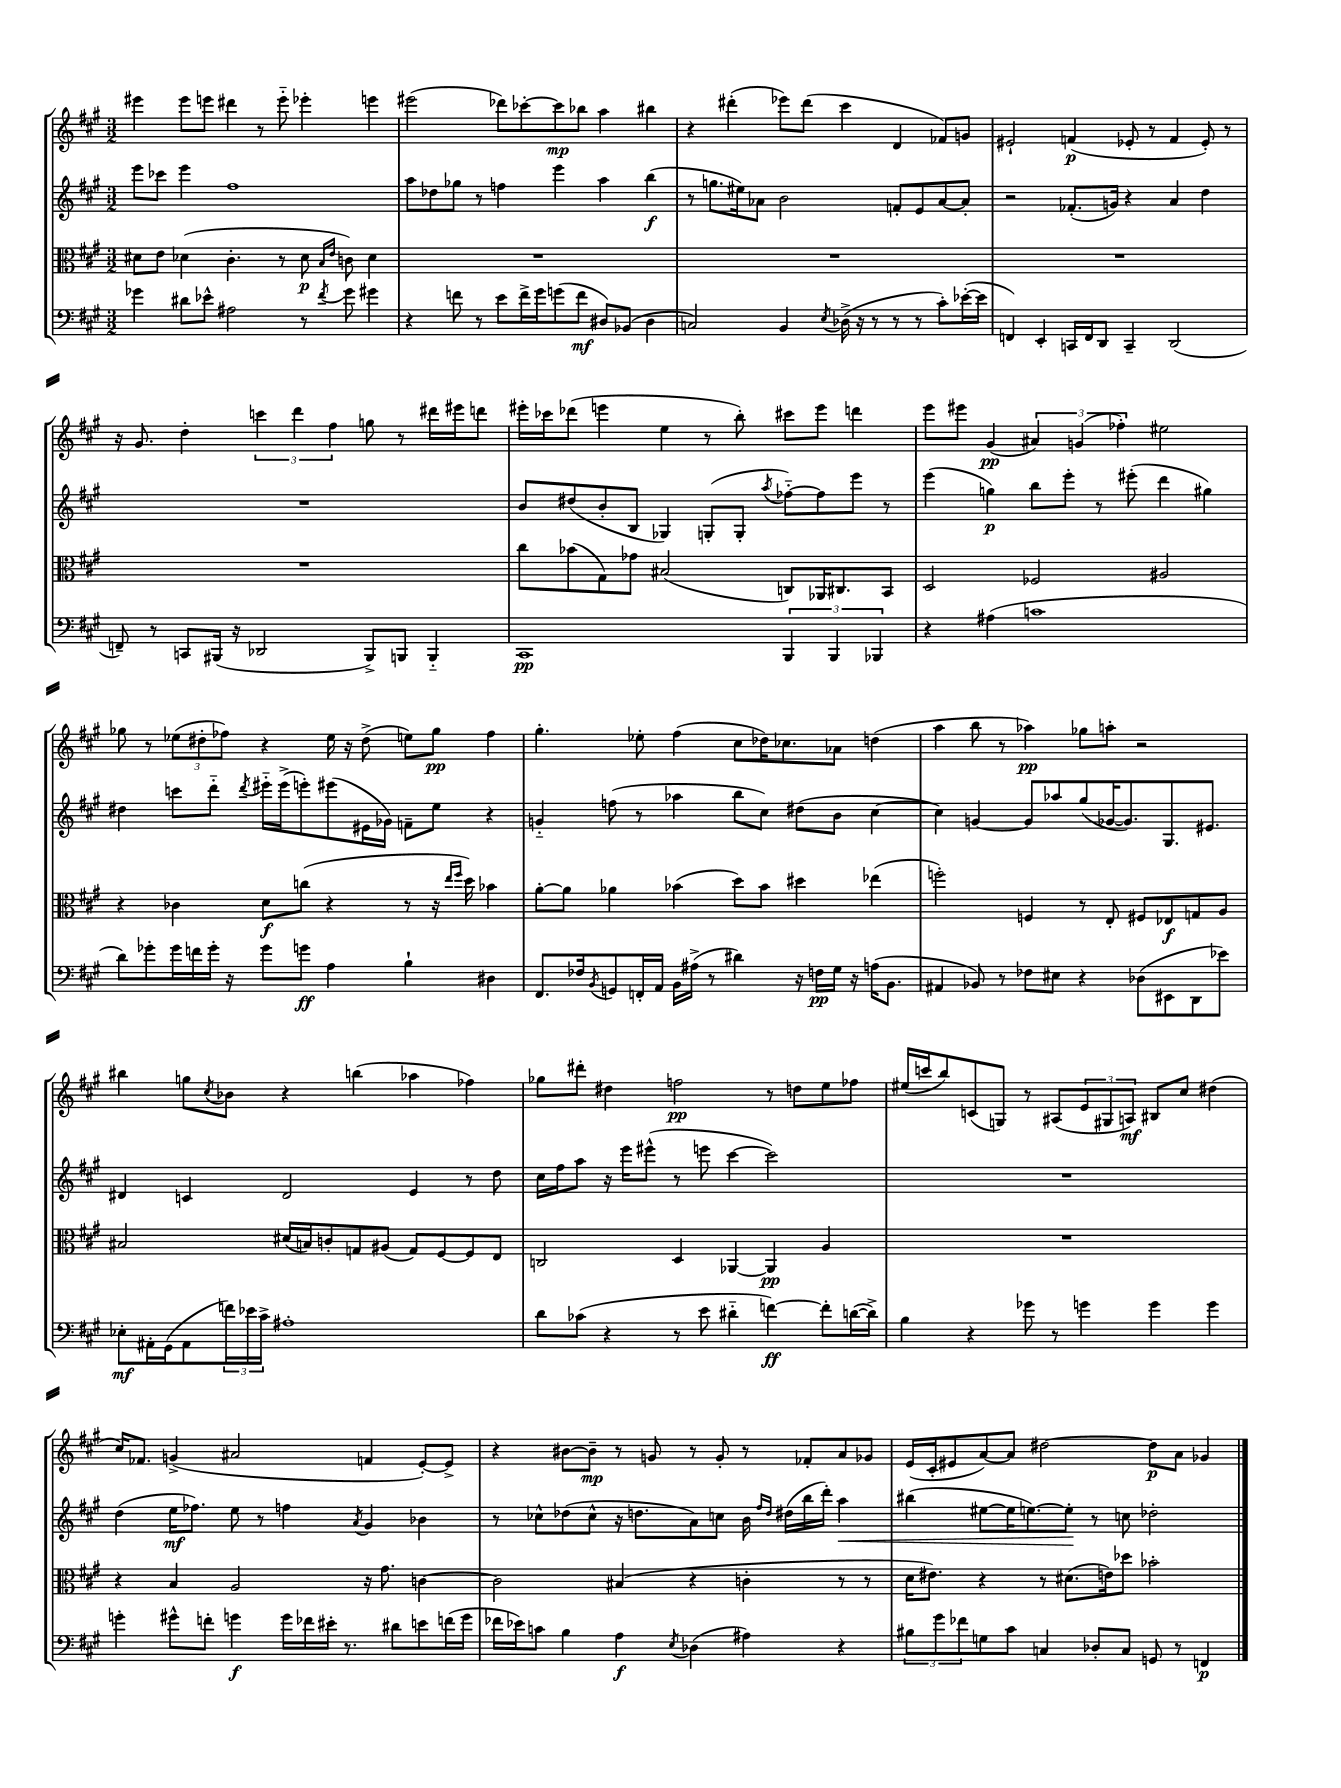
<<
\new StaffGroup <<
\new Staff = "s0" {
    \clef treble \key a \major \numericTimeSignature \time 3/2
    eis'''4 eis'''8 e'''8 dis'''4 r8 e'''8-_ ees'''4-. e'''4 |
    eis'''2( des'''8) ces'''8~-. ces'''8\mp bes''8 a''4 bis''4 |
    r4 dis'''4-.( ees'''8) dis'''8( cis'''4 d'4 fes'8) g'8 |
    eis'2-! f'4\p( ees'8-. r8 f'4 ees'8-.) r8 |
    r16 gis'8. d''4-. \tuplet 3/2 { c'''4 d'''4 fis''4 } g''8 r8 dis'''16 eis'''16 d'''8 |
    eis'''16-. ces'''16 des'''8( e'''4 e''4 r8 b''8-.) cis'''8 e'''8 d'''4 |
    e'''8 eis'''8 gis'4\pp( \tuplet 3/2 { ais'4) g'4( fes''4-.) } eis''2 |
    ges''8 r8 \tuplet 3/2 { ees''8( dis''8-. fes''8) } r4 ees''16 r16 dis''8->( e''8) ges''8\pp fes''4 |
    gis''4.-. ees''8-. fis''4( cis''8 des''16) ces''8. aes'8 d''4( |
    a''4 b''8 r8 aes''4\pp) ges''8 a''8-. r2 |
    bis''4 g''8 \acciaccatura { cis''8 } bes'8 r4 b''4( aes''4 fes''4) |
    ges''8 dis'''8-. dis''4 f''2\pp r8 d''8 e''8 fes''8 |
    eis''16( c'''16 b''8) c'8( g8) r8 ais8( \tuplet 3/2 { e'8 gis8 a8\mf) } bis8 cis''8 dis''4( |
    cis''16) fes'8. g'4->( ais'2 f'4 e'8~-.) e'8-> |
    r4 bis'8~ bis'8--\mp r8 g'8 r8 g'8-. r8 fes'8-. a'8 ges'8 |
    e'16( cis'16-. eis'8 a'8~) a'8 dis''2~ dis''8\p a'8 ges'4 \bar "|." |
}
\new Staff = "s1" {
    \clef treble \key a \major \numericTimeSignature \time 3/2
    e'''8 ces'''8 e'''4 fis''1 |
    a''8 des''8 ges''8 r8 f''4 e'''4 a''4 b''4\f( |
    r8 g''8. eis''16) aes'8 b'2 f'8-. e'8 aes'8~ aes'8-. |
    r2 fes'8.-.( g'16) r4 a'4 d''4 |
    R1. |
    b'8 dis''8( b'8-. b8 ges4) g8-.( g8-. \acciaccatura { a''8 } fes''8~-_) fes''8 e'''8 r8 |
    e'''4( g''4\p) b''8 e'''8-. r8 eis'''8-.( d'''4 gis''4) |
    dis''4 c'''8 d'''8-_ \acciaccatura { d'''8 } eis'''16-_ eis'''16->( e'''8-.) eis'''8( eis'16 ges'16) f'8-- e''8 r4 |
    g'4-_ f''8( r8 aes''4 b''8 cis''8) dis''8( b'8 cis''4~ |
    cis''4) g'4~ g'8 aes''8 gis''8( ges'16~ ges'8.) gis8. eis'8. |
    dis'4 c'4 dis'2 e'4 r8 d''8 |
    cis''16 fis''16 a''8 r16 e'''16 eis'''8-^( r8 e'''8 cis'''4~ cis'''2) |
    R1. |
    d''4( e''16\mf fes''8.) e''8 r8 f''4 \acciaccatura { a'8 } gis'4 bes'4 |
    r8 ces''8-^ des''8( ces''8-^ r16 d''8. a'8) c''8 b'16 \grace { fis''16 d''16 } dis''16( b''16 d'''16-.) a''4\< |
    bis''4( eis''8~ eis''16 e''8.~) e''8-.\! r8 c''8 des''2-. \bar "|." |
}
\new Staff = "s2" {
    \clef alto \key a \major \numericTimeSignature \time 3/2
    dis'8 e'8 des'4( cis'4.-. r8 des'8\p \grace { b16 e'16 } c'8) des'4 |
    R1. |
    R1. |
    R1. |
    R1. |
    cis''8 bes'8( gis8) ges'8 bis2( c8) aes,16 cis8. b,8 |
    d2 fes2 ais2 |
    r4 ces'4 d'8\f c''8( r4 r8 r16 \grace { e''16 fis''16 } d''16) bes'4 |
    a'8~-. a'8 aes'4 bes'4( d''8) bes'8 dis''4 ees''4( |
    f''2-.) f4 r8 e8-. fis8 ees8\f g8 a8 |
    bis2 dis'16( b16) c'8-. g8 ais8( g8) fis8~ fis8 e8 |
    c2 d4 aes,4~ aes,4\pp a4 |
    R1. |
    r4 b4 a2 r16 gis'8. c'4~ |
    c'2 bis4( r4 c'4-. r8 r8 |
    d'16 eis'8.) r4 r8 dis'8.( e'16) des''8 bes'2-. \bar "|." |
}
\new Staff = "s3" {
    \clef bass \key a \major \numericTimeSignature \time 3/2
    ges'4 dis'8 ees'8-^ ais2 r8 \acciaccatura { fis'8 } ges'8 gis'4 |
    r4 f'8 r8 e'8 f'16-> gis'16 g'8( f'8\mf dis8) bes,8( dis4 |
    c2) b,4 \acciaccatura { e8 } des16->( r16 r8 r8 r8 cis'8-.) ees'16~-.( ees'16 |
    f,4) e,4-. c,16 f,16 d,8 c,4-- d,2( |
    f,8--) r8 c,8 bis,,16( r16 des,2 bis,,8->) b,,8 b,,4-_ |
    cis,1\pp \tuplet 3/2 { b,,4 b,,4 bes,,4 } |
    r4 ais4( c'1 |
    d'8) ges'8-. ges'16 f'16 ges'16-. r16 ges'8 g'8\ff a4 b4-! dis4 |
    fis,8. fes16 \acciaccatura { b,8 } g,8 f,16-. a,16 b,16 ais16->( r8 dis'4) r16 f16\pp gis16 r16 a16( b,8. |
    ais,4 bes,8) r8 fes8 eis8 r4 des8( eis,8 d,8 ees'8) |
    ees8-.\mf ais,16-. gis,16( ais,8 \tuplet 3/2 { f'16) ees'16 cis'16-> } ais1-. |
    d'8 ces'8( r4 r8 e'8 dis'4-_ f'4~\ff) f'8-. d'16~( d'16->) |
    b4 r4 ges'8 r8 g'4 g'4 g'4 |
    g'4-. gis'8-^ f'8-. g'4\f g'16 fes'16 eis'16-. r8. dis'8 e'8 f'16( g'16 |
    fes'16 ees'16) c'8 b4 a4\f \acciaccatura { e8 } des4( ais4) r4 |
    \tuplet 3/2 { bis8 gis'8 fes'8 } g8 cis'8 c4 des8-. c8 g,8 r8 f,4\p \bar "|." |
}
>>
>>
\layout { \context { \Score \remove "Bar_number_engraver" } }
